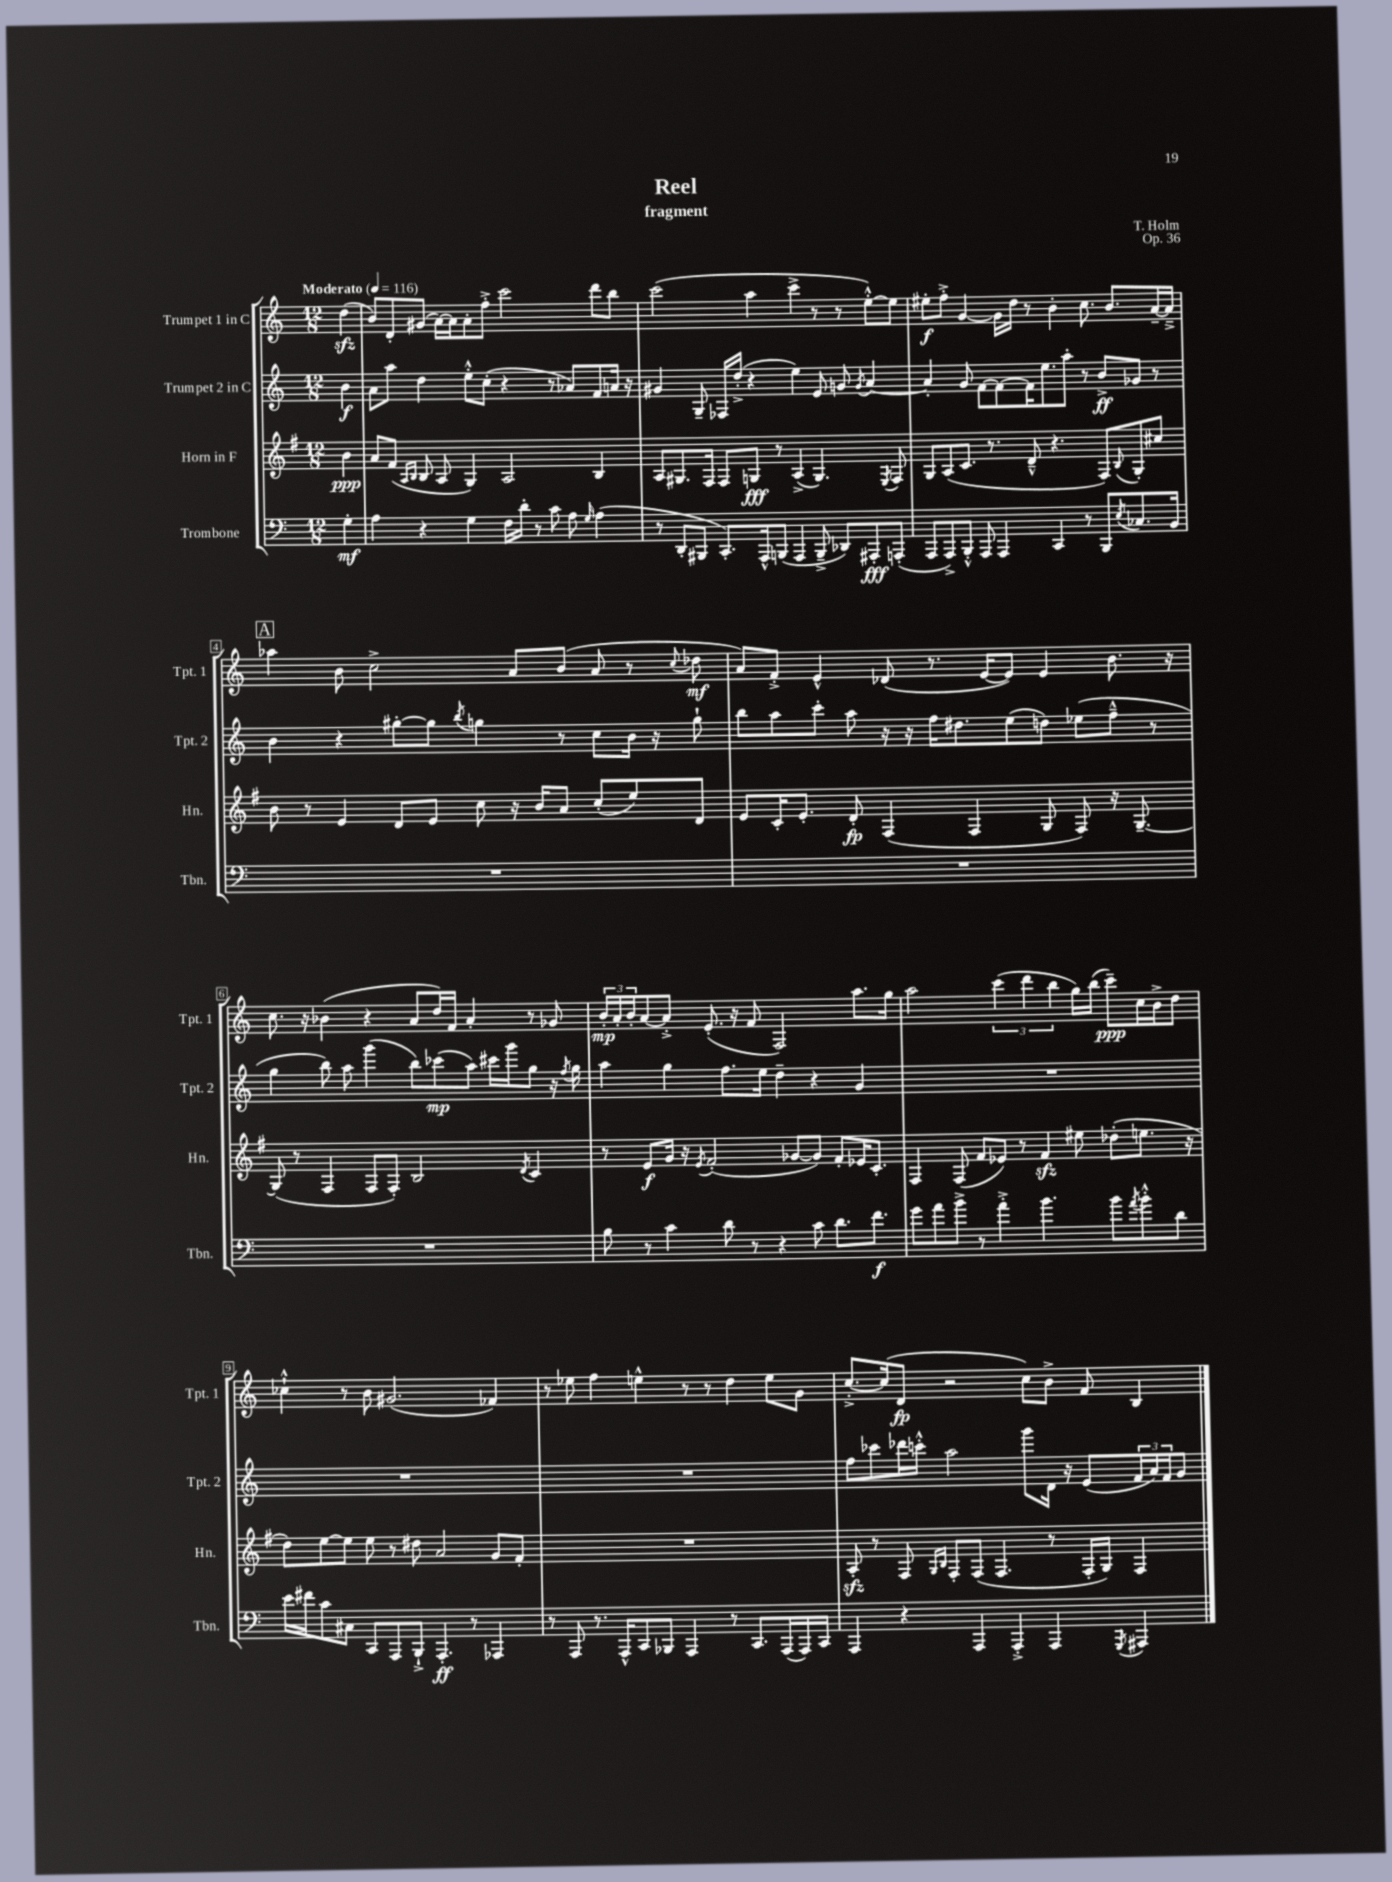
\header { title = "Reel" composer = "T. Holm" subtitle = "fragment" opus = "Op. 36" }
<<
\new StaffGroup <<
\new Staff = "s0" \with { instrumentName = "Trumpet 1 in C" shortInstrumentName = "Tpt. 1" } {
    \clef treble \key c \major \numericTimeSignature \time 12/8 \partial 4 \tempo "Moderato" 4 = 116
    d''4\sfz( |
    b'8) d'8-. gis'8( a'16~) a'16 a'8-. f''8-.-> c'''2 d'''8 b''8 |
    c'''2( a''4 c'''4-> r8 r8 e''8~-.-^) e''8 |
    eis''8-.\f f''8-.-> g'4~ g'16 d''16 r8 b'4-. c''8. b'8. a'16~-- a'16---> |
    \mark \markup { \box "A" } aes''4 b'8 c''2-> a'8 b'8( a'8 r8 \appoggiatura { c''8 } des''8\mf |
    a'8) f'8-.-> e'4-^ des'8( r8. e'16~ e'8) e'4 b'8. r16 |
    c''8. r16 bes'4( r4 a'8 d''16) f'16 a'4-. r8 ges'8 |
    \tuplet 3/2 { b'16-.\mp a'16-. b'16-. } a'8~ a'8-.-> e'8.-.( r16 f'8 f2) a''8. g''16 |
    a''2 \tuplet 3/2 { c'''4( d'''4 b''4 } g''16) b''16( c'''8--\ppp) c''16 b'16-> d''8 |
    ces''4-!-^ r8 b'8 gis'2.( fes'4) |
    r8 ees''8 f''4 e''4-^ r8 r8 d''4 e''8 g'8 |
    c''8.~-.-> c''16( d'8\fp r2 c''8) b'8-> f'8 b4 \bar "|." |
}
\new Staff = "s1" \with { instrumentName = "Trumpet 2 in C" shortInstrumentName = "Tpt. 2" } {
    \clef treble \key c \major \numericTimeSignature \time 12/8 \partial 4
    b'4\f |
    a'8 a''8 d''4 e''8-.-^ c''8-.( r4 r8 aes'8) f'8 a'16 r16 |
    gis'4 g8-- fes16 d''16-.->( r4 e''4) e'8 g'8 \acciaccatura { g'8 } a'4~ |
    a'4-. g'8 f'8~ f'8~ f'16 e''8. a''8-. r8 b'8->\ff ges'8 r8 |
    \mark \markup { \box "A" } b'4 r4 gis''8~-. gis''8 \acciaccatura { b''8 } g''4 r8 c''8 b'16 r16 g''8-! |
    b''8 a''8 c'''8-. a''8 r16 r16 f''16 dis''8. e''8( d''8) ees''8( f''8---^ r8 |
    g''4 b''8) a''8 g'''4( b''8) ces'''8\mp( a''8) cis'''16 g'''16 g''8 r16 \acciaccatura { f''8 } g''16 |
    a''4 g''4 f''8. e''16 d''4-- r4 g'4 |
    R1. |
    R1. |
    R1. |
    f''8 ces'''8 des'''16 c'''16-.-^ a''2 g'''8 d'16 r16 e'8( \tuplet 3/2 { f'16 a'16) f'16 } g'8 \bar "|." |
}
\new Staff = "s2" \with { instrumentName = "Horn in F" shortInstrumentName = "Hn." } {
    \clef treble \key g \major \numericTimeSignature \time 12/8 \partial 4
    b'4\ppp |
    a'8 fis'8( \grace { a16 b16 } b8 a8 g4) a2 b4 |
    a8 gis8. fis16 fis8 g8\fff r8 a4->( g4.) \acciaccatura { e8 } fis8 |
    g8 a8( c'8. r8. d'8---^ r4. fis8) \appoggiatura { b8 } g8-. cis''8 |
    \mark \markup { \box "A" } b'8 r8 e'4 d'8 e'8 c''8 r16 b'16 a'8 c''8-.( e''8) d'8 |
    e'8 c'16-. e'8.-. d'8-.\fp fis4( fis4 g8 fis8) r16 g8.~-- |
    g8( r8 fis4 fis8 fis8-.) b2 \acciaccatura { d'8 } c'4 |
    r8 e'8\f g'16 r16 \acciaccatura { e'8 } fis'2-.( ges'8~ ges'8) fis'8-. ees'16 c'8.-. |
    fis4 fis8( fis'8 ees'8) r8 fis'4\sfz eis''8 des''8-.( e''8. r16 |
    d''8) e''8~ e''8 e''8 r8 dis''8 a'2 g'8 fis'8-. |
    R1. |
    a8-.\sfz r8 fis8 \grace { g16 b16 } fis8-. fis8( fis4. r8 fis16-. g16) fis4 \bar "|." |
}
\new Staff = "s3" \with { instrumentName = "Trombone" shortInstrumentName = "Tbn." } {
    \clef bass \key c \major \numericTimeSignature \time 12/8 \partial 4
    g4-.\mf |
    a4 r4 g4 f16 d'16-. r8 c'8 a8 \grace { g16 } a4( |
    r8 d,8-. bis,,8 c,8.-.) a,,16-^ b,,8( a,,4 b,,8---> des,8) ais,,8-.\fff a,,8-.( |
    a,,8 a,,8->) b,,8-.-^ a,,8 a,,4 c,4 r8 b,,8 \acciaccatura { e8 } ces8. b,16 |
    \mark \markup { \box "A" } R1. |
    R1. |
    R1. |
    b8 r8 c'4 d'8 r8 r4 c'8 d'8. f'8.\f |
    g'8 a'8 b'8-> r8 a'4-.-> b'4. b'8 \acciaccatura { a'8 } b'8-.-^ d'8 |
    e'16 fis'16 c'8 cis8 c,8 a,,8 b,,8-!-> a,,4.-.\ff r8 aes,,4 |
    r8 a,,8 r8. a,,16-^ c,8 bes,,8 a,,4 r8 c,8. a,,16( a,,16) c,16 |
    a,,4 r4 a,,4 a,,4-.-> a,,4 \acciaccatura { g,,8 } ais,,4 \bar "|." |
}
>>
>>
\layout { \context { \Score \override BarNumber.stencil = #(make-stencil-boxer 0.1 0.3 ly:text-interface::print) } }
